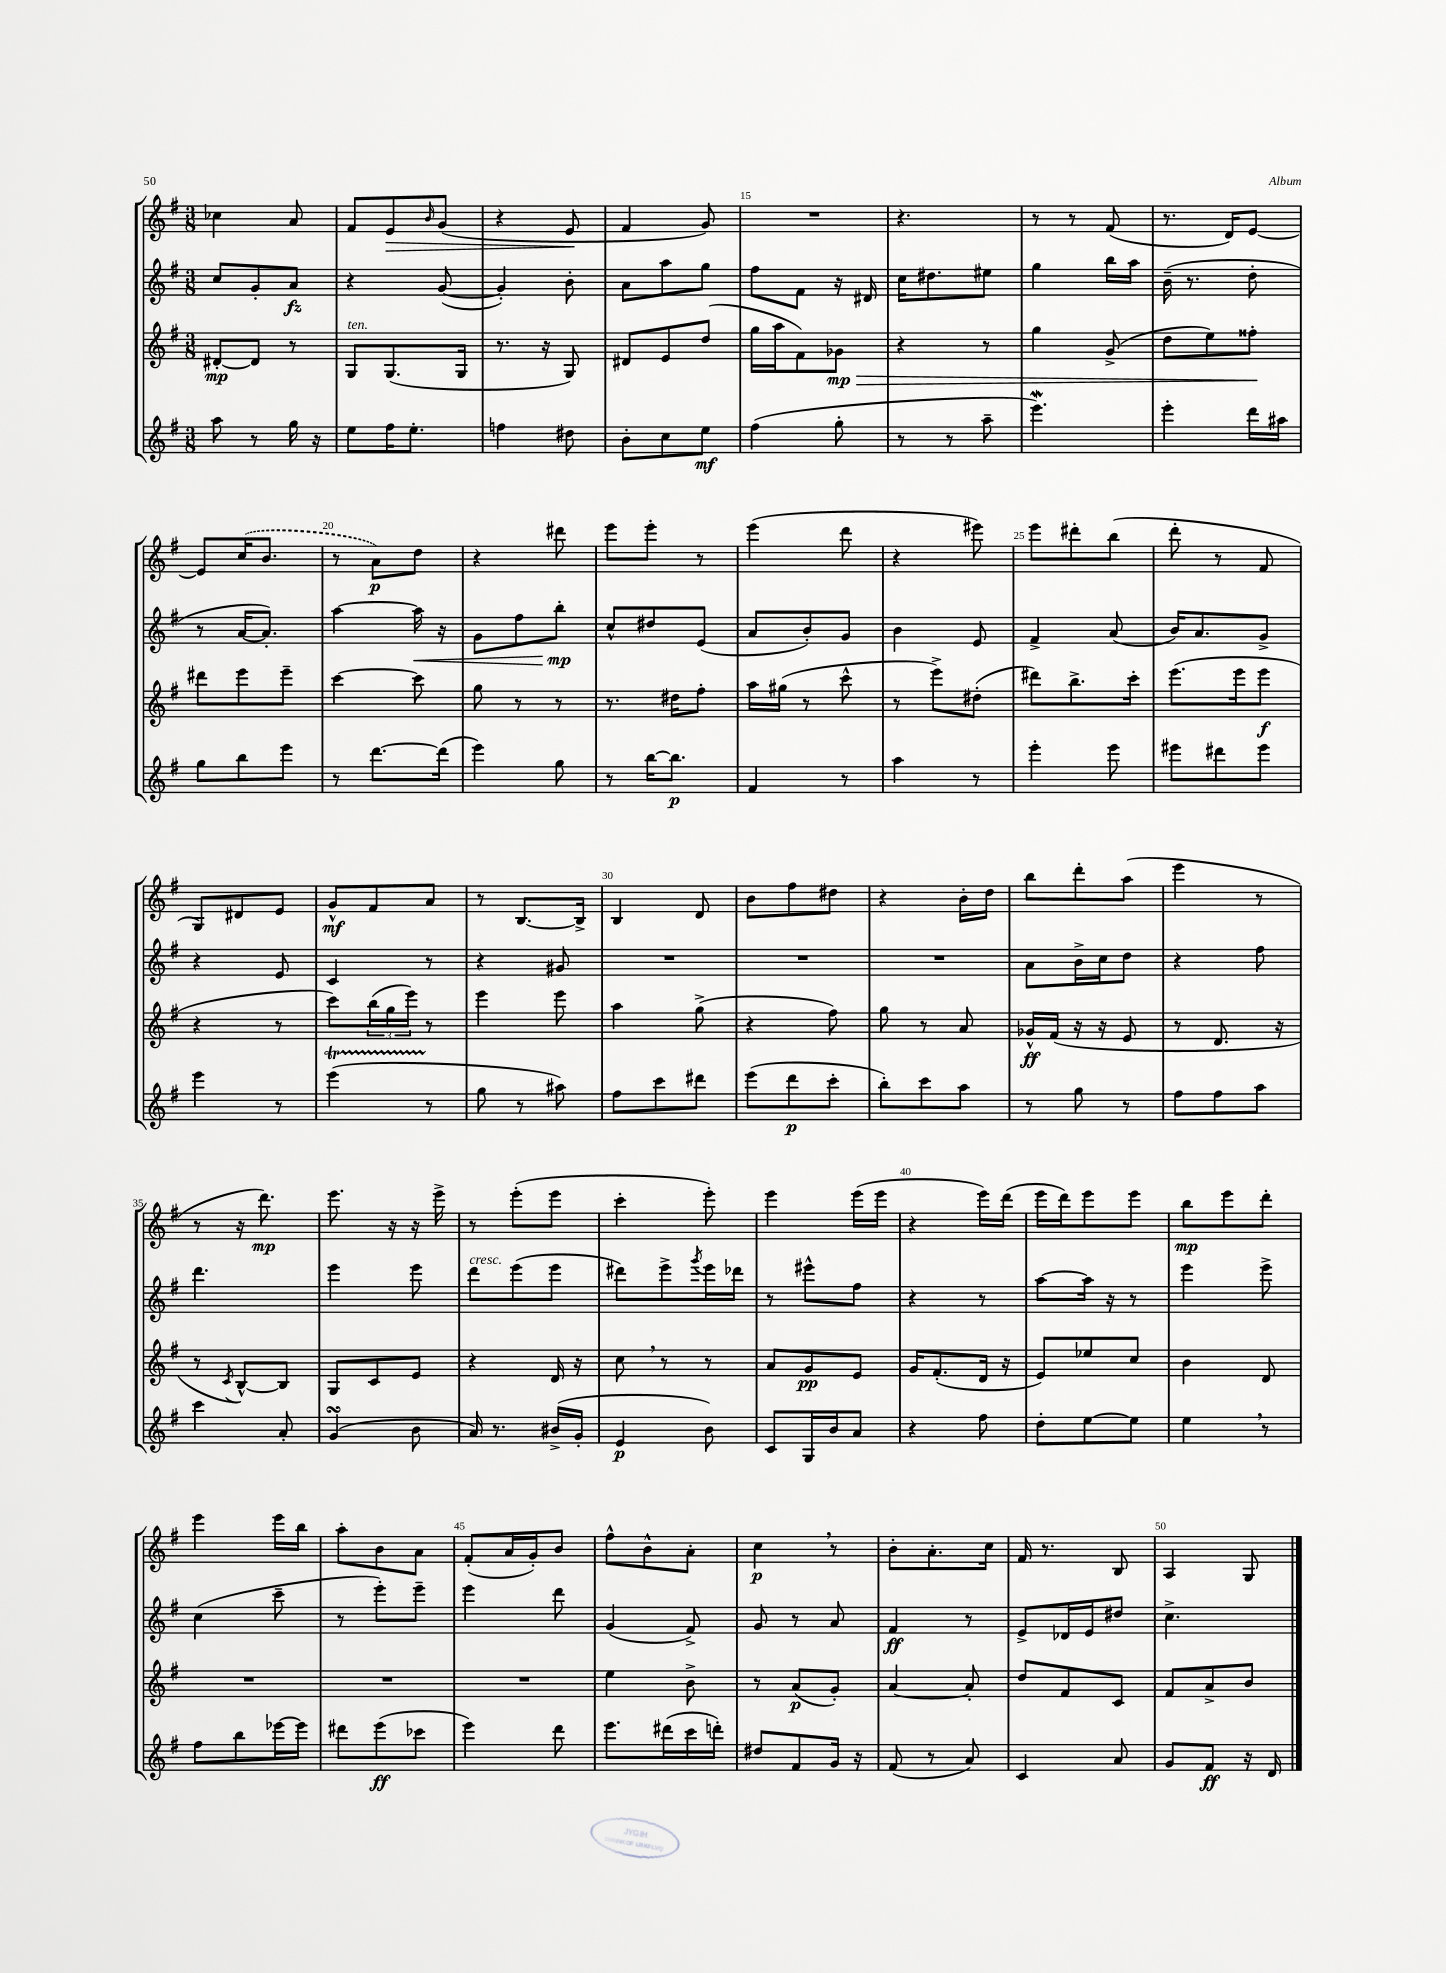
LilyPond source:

<<
\new StaffGroup <<
\new Staff = "s0" {
    \clef treble \key g \major \numericTimeSignature \time 3/8
    ces''4 a'8 |
    fis'8 e'8\> \grace { b'16 } g'8( |
    r4 e'8\! |
    fis'4 g'8) |
    R4. |
    r4. |
    r8 r8 fis'8( |
    r8. d'16) e'8~ |
    e'8 \once \slurDashed c''16( b'8. |
    r8 a'8\p) d''8 |
    r4 dis'''8 |
    e'''8 e'''8-. r8 |
    e'''4( d'''8 |
    r4 eis'''8) |
    e'''8 dis'''8-. b''8( |
    d'''8-. r8 fis'8 |
    g8) dis'8 e'8 |
    g'8-^\mf fis'8 a'8 |
    r8 b8.~ b16-> |
    b4 d'8 |
    b'8 fis''8 dis''8 |
    r4 b'16-. d''16 |
    b''8 d'''8-. a''8( |
    e'''4 r8 |
    r8 r16 d'''8.\mp) |
    e'''8. r16 r16 e'''16-> |
    r8 e'''8-.( e'''8 |
    c'''4-. e'''8-.) |
    e'''4 e'''16( e'''16 |
    r4 e'''16) d'''16( |
    e'''16 d'''16) e'''8 e'''8 |
    b''8\mp e'''8 d'''8-. |
    e'''4 e'''16 b''16 |
    a''8-. b'8 a'8 |
    fis'8-.( a'16 g'16-.) b'8 |
    fis''8-^ b'8-^ a'8-. |
    c''4\p \breathe r8 |
    b'8-. a'8.-. c''16 |
    fis'16 r8. b8 |
    a4 g8 \bar "|." |
}
\new Staff = "s1" {
    \clef treble \key g \major \numericTimeSignature \time 3/8
    c''8 g'8-. a'8\fz |
    r4 g'8~( |
    g'4-.) b'8-. |
    a'8 a''8 g''8 |
    fis''8 fis'8 r16 dis'16 |
    c''16 dis''8. eis''8 |
    g''4 b''16 a''16 |
    b'16--( r8. d''8-. |
    r8 a'16~ a'8.-.) |
    a''4~ a''16\< r16 |
    g'8 fis''8 b''8-.\mp\! |
    c''8-^ dis''8 e'8( |
    a'8 b'8-.) g'8 |
    b'4 e'8 |
    fis'4-> a'8( |
    b'16) a'8. g'8-> |
    r4 e'8 |
    c'4 r8 |
    r4 gis'8 |
    R4. |
    R4. |
    R4. |
    a'8 b'16-> c''16 d''8 |
    r4 fis''8 |
    d'''4. |
    e'''4 e'''8 |
    d'''8^\markup { \italic "cresc." } e'''8( e'''8 |
    dis'''8) e'''8-> \acciaccatura { g'''8 } e'''16 des'''16 |
    r8 eis'''8-^ fis''8 |
    r4 r8 |
    a''8~ a''16 r16 r8 |
    e'''4 e'''8-> |
    c''4( c'''8-- |
    r8 e'''8-.) e'''8-- |
    e'''4 d'''8 |
    g'4( fis'8->) |
    g'8 r8 a'8 |
    fis'4\ff r8 |
    e'8-> des'16 e'16 dis''8 |
    c''4.-> \bar "|." |
}
\new Staff = "s2" {
    \clef treble \key g \major \numericTimeSignature \time 3/8
    dis'8~-.\mp dis'8 r8 |
    g8^\markup { \italic "ten." } g8.( g16 |
    r8. r16 g8) |
    dis'8 e'8 d''8( |
    g''16 a''16 fis'8) ges'8\mp\> |
    r4 r8 |
    g''4 g'8->( |
    d''8 e''8) fisis''8-.\! |
    dis'''8 e'''8 e'''8-- |
    c'''4~ c'''8 |
    g''8 r8 r8 |
    r8. dis''16 fis''8-. |
    a''16 gis''16( r8 c'''8-^ |
    r8 e'''8->) dis''8-.( |
    dis'''8) b''8.-> c'''16-. |
    e'''8.( e'''16 e'''8\f |
    r4 r8 |
    c'''8) \tuplet 3/2 { b''16( g''16 e'''16) } r8 |
    e'''4 e'''8 |
    a''4 g''8->( |
    r4 fis''8) |
    g''8 r8 a'8 |
    ges'16-^\ff fis'16( r16 r16 e'8 |
    r8 d'8. r16 |
    r8 \acciaccatura { c'8 } b8~-^) b8 |
    g8 c'8 e'8 |
    r4 d'16 r16 |
    c''8 \breathe r8 r8 |
    a'8 g'8\pp e'8 |
    g'16 fis'8.-.( d'16 r16 |
    e'8) ees''8 c''8 |
    b'4 d'8 |
    R4. |
    R4. |
    R4. |
    e''4 b'8-> |
    r8 a'8\p( g'8-.) |
    a'4~ a'8-. |
    d''8 fis'8 c'8 |
    fis'8 a'8-> b'8 \bar "|." |
}
\new Staff = "s3" {
    \clef treble \key g \major \numericTimeSignature \time 3/8
    a''8 r8 g''16 r16 |
    e''8 fis''16 e''8.-. |
    f''4 dis''8 |
    b'8-. c''8 e''8\mf |
    fis''4( g''8-. |
    r8 r8 a''8-- |
    e'''4.\mordent) |
    e'''4-. d'''16 ais''16 |
    g''8 b''8 e'''8 |
    r8 d'''8.~ d'''16( |
    e'''4) g''8 |
    r8 b''16~ b''8.\p |
    fis'4 r8 |
    a''4 r8 |
    e'''4-. e'''8 |
    eis'''8 dis'''8 eis'''8 |
    e'''4 r8 |
    e'''4\startTrillSpan( r8\stopTrillSpan |
    g''8 r8 ais''8) |
    fis''8 c'''8 dis'''8 |
    e'''8( d'''8\p c'''8-. |
    b''8-.) c'''8 a''8 |
    r8 g''8 r8 |
    fis''8 fis''8 a''8 |
    c'''4 a'8-. |
    g'4\turn( b'8 |
    a'16) r8. bis'16->( g'16-. |
    e'4\p b'8) |
    c'8 g16 b'16 a'8 |
    r4 fis''8 |
    d''8-. e''8~ e''8 |
    e''4 \breathe r8 |
    fis''8 b''8 ees'''16~ ees'''16 |
    dis'''8 e'''8\ff( ces'''8 |
    e'''4) d'''8 |
    e'''8. dis'''16( c'''16 d'''16-.) |
    dis''8 fis'8 g'16 r16 |
    fis'8( r8 a'8) |
    c'4 a'8 |
    g'8 fis'8\ff r16 d'16 \bar "|." |
}
>>
>>
\layout { \context { \Score currentBarNumber = #11 \override BarNumber.break-visibility = ##(#f #t #t) barNumberVisibility = #(every-nth-bar-number-visible 5) } }
